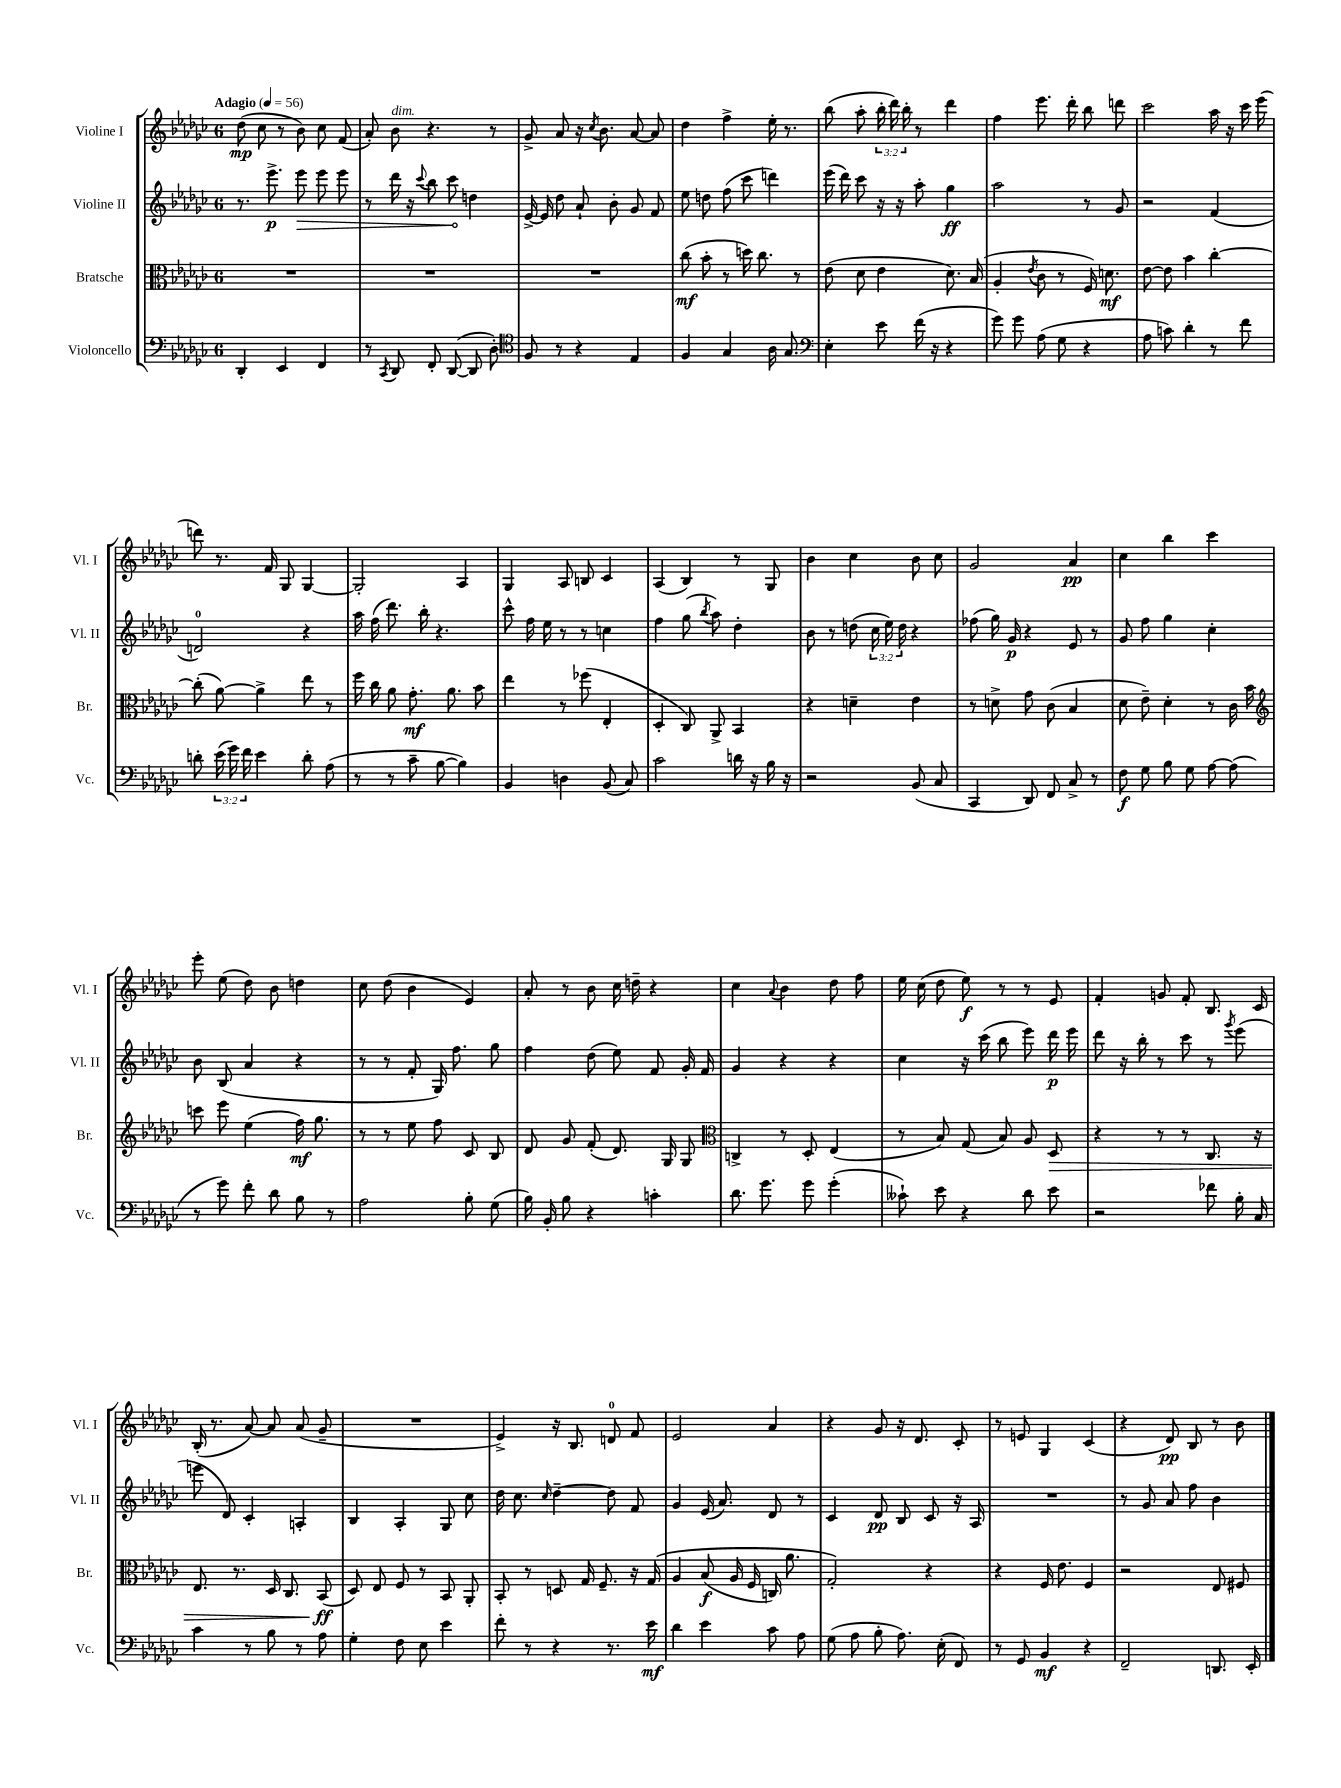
<<
\new StaffGroup <<
\new Staff = "s0" \with { instrumentName = "Violine I" shortInstrumentName = "Vl. I" } {
    \clef treble \key ges \major \once \override Staff.TimeSignature.style = #'single-digit \time 6/8 \override Staff.TupletNumber.text = #tuplet-number::calc-fraction-text \tempo "Adagio" 4 = 56
    \autoBeamOff des''8\mp( ces''8 r8 bes'8) ces''8 f'8( |
    aes'8-.) bes'8^\markup { \italic "dim." } r4. r8 |
    ges'8-> aes'8 r16 \acciaccatura { ces''8 } bes'8. aes'8~ aes'8 |
    des''4 f''4-> ees''16-. r8. |
    bes''8( aes''8-. \tuplet 3/2 { bes''16-. des'''16) bes''16-. } r8 des'''4 |
    f''4 ees'''8. des'''16-. bes''8 d'''8 |
    ces'''2 aes''16 r16 ces'''16 ees'''16( |
    d'''8) r8. f'16 ges8 ges4~ |
    ges2-. aes4 |
    ges4 aes8 b8 ces'4 |
    aes4( bes4) r8 ges8 |
    bes'4 ces''4 bes'8 ces''8 |
    ges'2 aes'4\pp |
    ces''4 bes''4 ces'''4 |
    ees'''8-. ees''8( des''8) bes'8 d''4 |
    ces''8 des''8( bes'4 ees'4) |
    aes'8-. r8 bes'8 ces''16 d''16-- r4 |
    ces''4 \appoggiatura { aes'8 } bes'4 des''8 f''8 |
    ees''16 ces''16( des''8 ees''8\f) r8 r8 ees'8 |
    f'4-. g'8 f'8-. bes8. ces'16 |
    bes16-.( r8. aes'8~) aes'8 aes'8( ges'8-- |
    R2. |
    ees'4->) r16 bes8. d'8-0 f'8 |
    ees'2 aes'4 |
    r4 ges'8 r16 des'8. ces'8-. |
    r8 e'8 ges4 ces'4( |
    r4 des'8\pp) bes8 r8 bes'8 \bar "|." |
}
\new Staff = "s1" \with { instrumentName = "Violine II" shortInstrumentName = "Vl. II" } {
    \clef treble \key ges \major \once \override Staff.TimeSignature.style = #'single-digit \time 6/8 \override Staff.TupletNumber.text = #tuplet-number::calc-fraction-text
    \autoBeamOff r8. ees'''8.->\p \once \override Hairpin.circled-tip = ##t ees'''8\> ees'''8 ees'''8 |
    r8 des'''16 r16 \appoggiatura { ces'''8 } bes''8 ces'''8\! d''4 |
    ees'16~-> ees'16 des''8 aes'8-! bes'8-. ges'8 f'8 |
    ees''8 d''8 f''8( ces'''8 d'''4) |
    ees'''16( des'''16) ces'''8 r16 r16 aes''8-. ges''4\ff |
    aes''2 r8 ges'8 |
    r2 f'4( |
    d'2-0) r4 |
    aes''16 f''16( des'''8.) bes''16-. r4. |
    ces'''8-^ f''16 ees''16 r8 r8 c''4 |
    f''4 ges''8( \acciaccatura { bes''8 } aes''8) des''4-. |
    bes'8 r8 d''8( \tuplet 3/2 { ces''16 ees''16) d''16 } r4 |
    fes''8( ges''16) ges'16\p r4 ees'8 r8 |
    ges'8 f''8 ges''4 ces''4-. |
    bes'8 bes8( aes'4 r4 |
    r8 r8 f'8-. ges16) f''8. ges''8 |
    f''4 des''8( ees''8) f'8 ges'16-. f'16 |
    ges'4 r4 r4 |
    ces''4 r16 ces'''16( bes''8 ees'''8) des'''16\p ees'''16 |
    des'''8 r16 bes''16-. r8 ces'''8 r8 \acciaccatura { ges'''8 } ees'''8( |
    e'''8 des'8) ces'4-. a4-. |
    bes4 aes4-. ges8 ces''8 |
    des''16 ces''8. \grace { ces''16 } des''4~-- des''8 f'8 |
    ges'4 ees'16( aes'8.) des'8 r8 |
    ces'4 des'8\pp bes8 ces'8 r16 aes16 |
    R2. |
    r8 ges'8 aes'8 f''8 bes'4 \bar "|." |
}
\new Staff = "s2" \with { instrumentName = "Bratsche" shortInstrumentName = "Br." } {
    \clef alto \key ges \major \once \override Staff.TimeSignature.style = #'single-digit \time 6/8
    \autoBeamOff R2. |
    R2. |
    R2. |
    ces''8\mf( bes'8-. r8 d''16) ces''8. r8 |
    ees'8( des'8 ees'4 des'8.) bes16( |
    aes4-. \acciaccatura { ees'8 } ces'8 r8 f16) d'8.\mf |
    ees'8~ ees'8 bes'4 ces''4~-. |
    ces''8-.( aes'8~) aes'4-> ees''8 r8 |
    f''16 ces''16 aes'8 ges'8.-.\mf aes'8. bes'8 |
    ees''4 r8 fes''8( ees4-. |
    des4-. ces8) aes,8-> bes,4 |
    r4 d'4-- ees'4 |
    r8 d'8-> ges'8 ces'8( bes4 |
    des'8 ees'8--) des'4-. r8 ces'16 bes'16 |
    \clef treble c'''8 ees'''8 ees''4( f''16\mf) ges''8. |
    r8 r8 ees''8 f''8 ces'8 bes8 |
    des'8 ges'8 f'8-.( des'8.) ges16 ges8 |
    \clef alto c4-> r8 des8-. ees4( |
    r8 bes8) ges8( bes8) aes8 des8\> |
    r4 r8 r8 ces8. r16 |
    ees8. r8. des16 ces8. bes,8\ff\!( |
    des8) ees8 f8 r8 bes,8 aes,8-. |
    bes,8-. r8 d8 ges16 f8.-- r16 ges16\( |
    aes4 bes8\f( aes16 f16 c16) aes'8. |
    ges2-.\) r4 |
    r4 f16 ees'8. f4 |
    r2 ees8 fis8 \bar "|." |
}
\new Staff = "s3" \with { instrumentName = "Violoncello" shortInstrumentName = "Vc." } {
    \clef bass \key ges \major \once \override Staff.TimeSignature.style = #'single-digit \time 6/8 \override Staff.TupletNumber.text = #tuplet-number::calc-fraction-text
    \autoBeamOff des,4-. ees,4 f,4 |
    r8 \acciaccatura { ces,8 } des,8 f,8-. des,8~( des,8 des8-.) |
    \clef tenor f8 r8 r4 ees4 |
    f4 ges4 aes16 ges8. |
    \clef bass ees4-. ees'8 f'16( r16 r4 |
    ges'8) ges'8 aes8( ges8 r4 |
    aes8 c'8) des'4-. r8 f'8 |
    d'8-. \tuplet 3/2 { ees'16( ges'16) f'16 } ees'4 d'8-. aes8( |
    r8 r8 ces'8-- bes8~ bes4) |
    bes,4 d4 bes,8( ces8) |
    ces'2 d'16 r16 bes16 r16 |
    r2 bes,8( ces8 |
    ces,4 des,8) f,8 ces8-> r8 |
    f8\f ges8 bes8 ges8 aes8~ aes8( |
    r8 ges'8) f'8-. des'8 bes8 r8 |
    aes2 bes8-. ges8( |
    bes16) bes,16-. bes8 r4 c'4-. |
    des'8. ges'8. ges'8 ges'4-.( |
    ceses'8-!) ees'8 r4 des'8 ees'8 |
    r2 fes'8 bes16-. ces16 |
    ces'4 r8 bes8 r8 aes8 |
    ges4-. f8 ees8 ees'4 |
    f'8-. r8 r4 r8. ees'16\mf |
    des'4 ees'4 ces'8 aes8 |
    ges8( aes8 bes8-. aes8.) ees16-.( f,8) |
    r8 ges,8 bes,4\mf r4 |
    f,2-- d,8. ees,16-. \bar "|." |
}
>>
>>
\layout { \context { \Score \remove "Bar_number_engraver" } }
